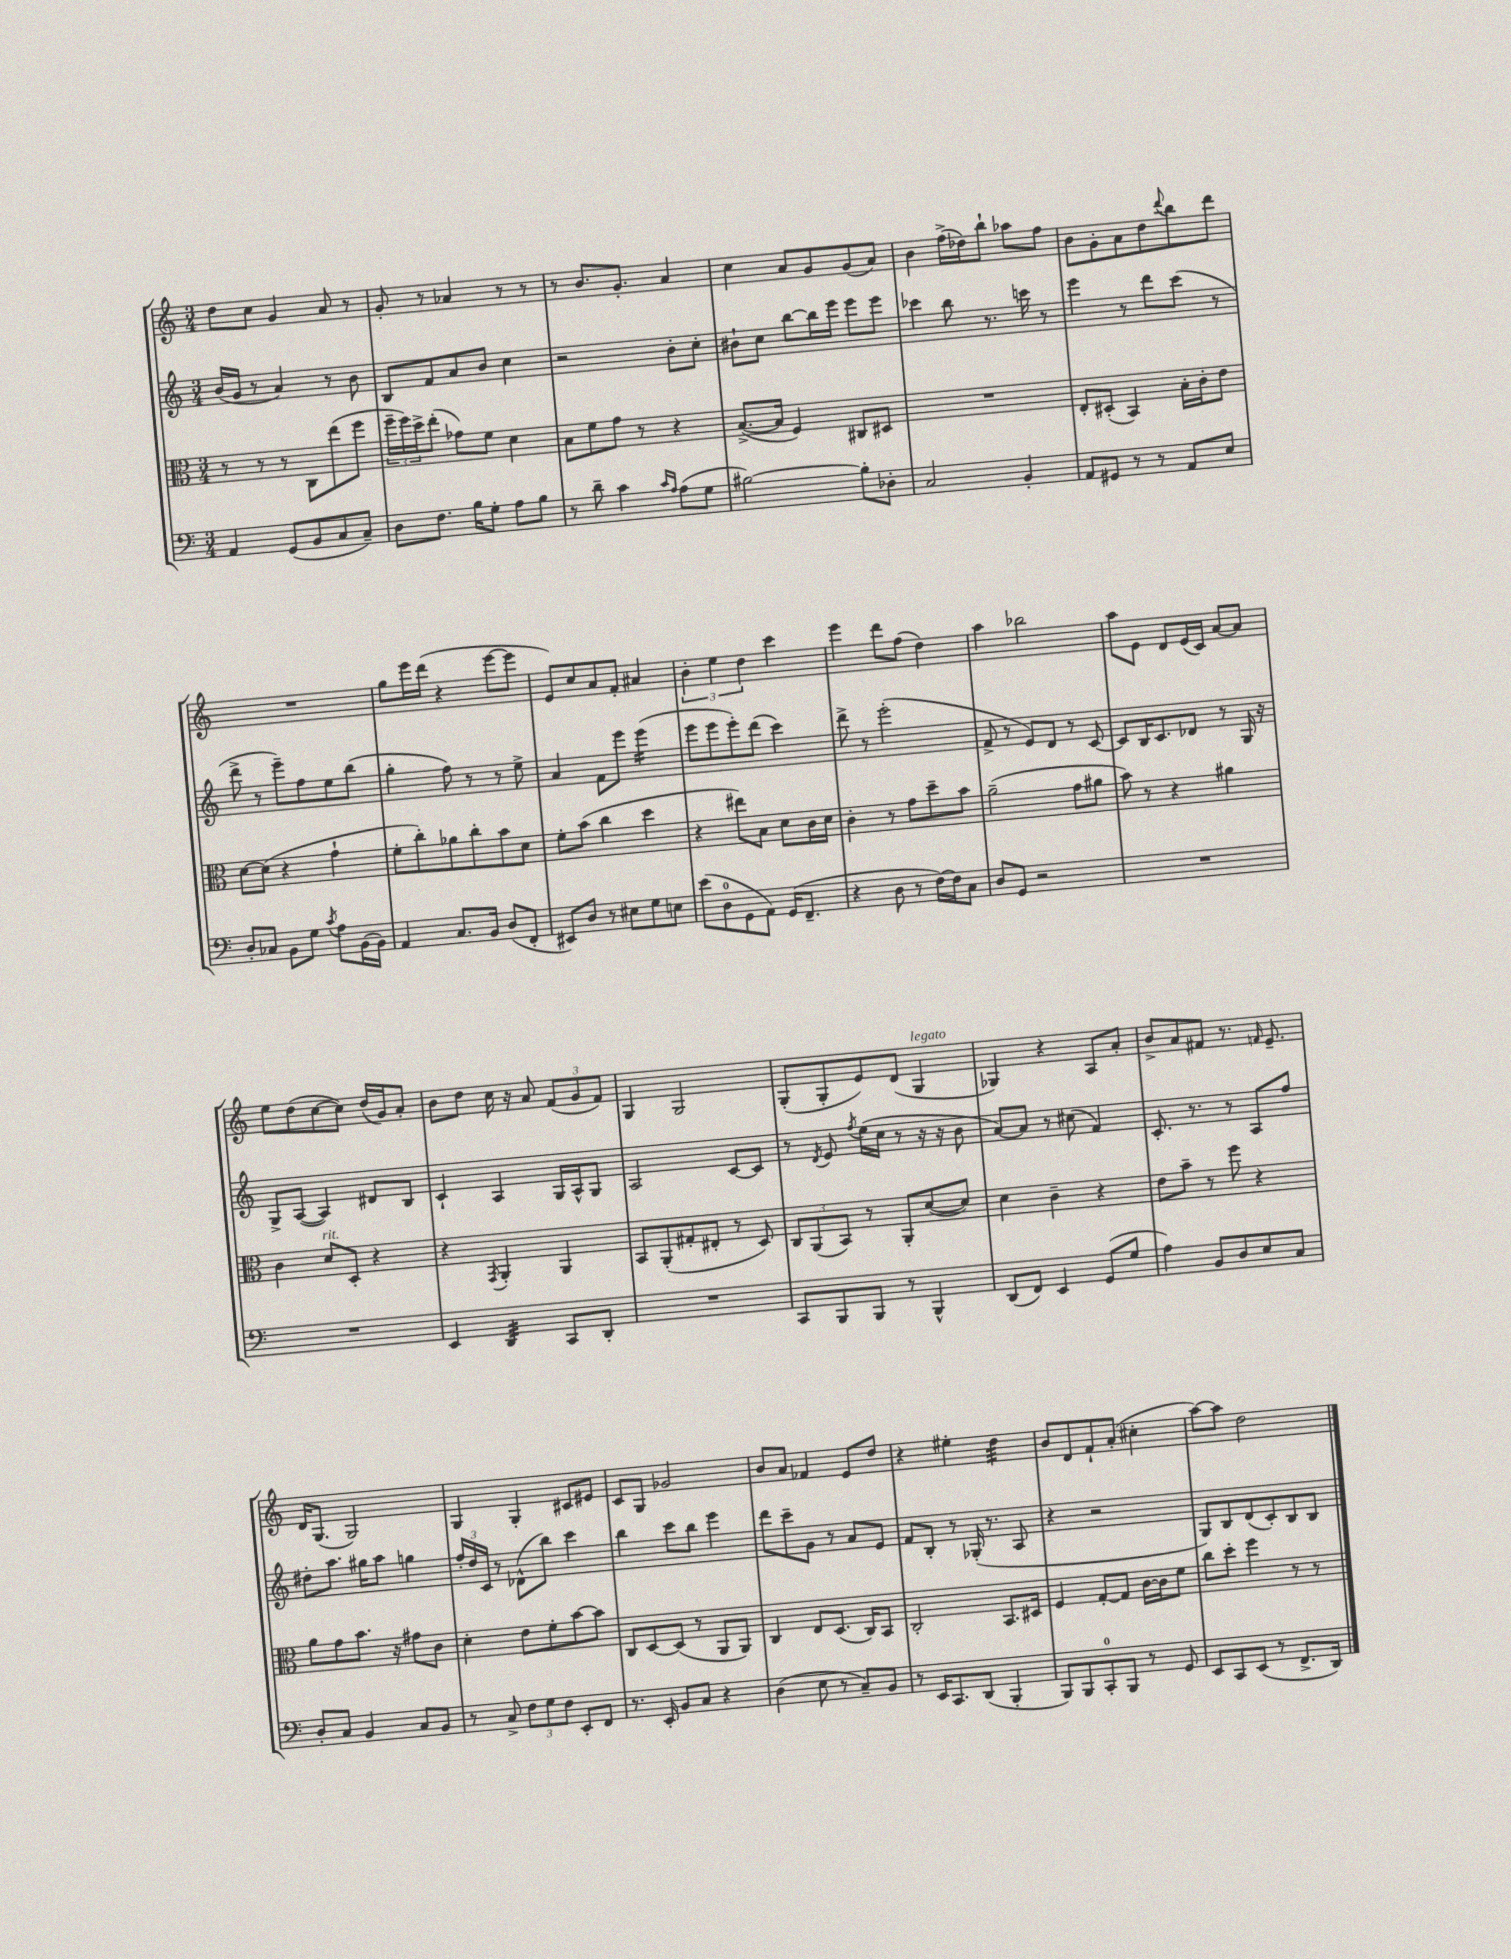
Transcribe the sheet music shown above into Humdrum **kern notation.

**kern	**kern	**kern	**kern
*staff4	*staff3	*staff2	*staff1
*clefF4	*clefC3	*clefG2	*clefG2
*k[]	*k[]	*k[]	*k[]
*M3/4	*M3/4	*M3/4	*M3/4
4AA/	8r	(16b/LL	8dd\L
.	.	16g/JJ	.
.	8r	8r	8cc\J
(8GG/L	8r	4a/)	4g/
8BB/	8C\L	.	.
8C/	(8ee\	8r	8a/
8C~/J)	8ff\J	8b\	8r
=	=	=	=
8D\L	24ff~\LL	8B/L	8g'/
.	24ff\)	.	.
.	24dd^\J	.	.
8.F\J	(8ee'\J	8f/	8r
.	8g-\L)	8a/	4a-/
16B\LK	.	.	.
8G'\J	8f\J	8b/J	.
8A\L	4d\	4cc\	8r
8B\J	.	.	8r
=	=	=	=
8r	8B\L	2r	8r
8d~\	8f\	.	8.b/L
4c\	8g\J	.	.
.	.	.	8.g'/J
.	8r	.	.
16qqc/LL	.	.	.
16qqA/JJ	.	.	.
(8A\L	4r	8b'\L	4a/
8G\J	.	8cc'\J	.
=	=	=	=
[2B#\)	([8.B^/L	8b#`\L	4cc\
.	.	8cc\J	.
.	16B/]Jk	.	.
.	4F/)	[8bb\L	8a/L
.	.	16bb\]L	8g/
.	.	16eee\JJ	.
8B#'\]L	8C#/L	8eee\L	(8g/
8D-'\J	8D#/J	8eee\J	8a/J)
=	=	=	=
2C/	2.r	4ccc-\	4b\
.	.	8bb\	(16ff^\LL
.	.	.	16dd-\J)
.	.	8.r	8bb`\J
4BB'/	.	.	8aa-\L
.	.	16ccc\	.
.	.	8r	8ff\J
=	=	=	=
8AA/L	8E'/L	4eee\	8b\L
8GG#/J	(8D#'/J	.	8g'\
8r	4BB/)	8r	8a\
8r	.	8ddd\L	8dd\
.	.	.	8qqddd/
8AA/L	16B'\LL	(8ccc\J	8bb\
.	16c'\J	.	.
8E/J	8e\J	8r	8ddd\J
=	=	=	=
8D'/L	[8d\L	8ddd^\	2.r
8C-/J	(8d\]J	8r	.
8BB\L	4r	8eee~\L)	.
8G\J	.	8ff\	.
8qc/	.	.	.
8A\L	4g`\	8ee\	.
(16BB\L	.	(8bb\J	.
16BB\JJ)	.	.	.
=	=	=	=
4AA/	8f'\L	4gg'\	8gg\L
.	8cc'\)	.	16eee\L
.	.	.	(16ddd\JJ
8.C/L	8a-\	8ff\)	4r
.	8cc'\	8r	.
16BB/Jk	.	.	.
(8D/L	8b\	8r	[8eee\L
8FF'/J	8d\J	8ee^\	8eee\]J
=	=	=	=
8EE#/L)	8f'\L	4a/	8e/L)
8D/J	(8b\J	.	8cc/
8r	4cc\	8f\L	8a/
8E#\L	.	8eee\J	8f'/J
8G\	4dd\	(4eee\	4a#/
8E\J	.	.	.
=	=	=	=
(8e\L	4r	8eee\L	6b'\
8D\	.	8eee\	.
.	.	.	6ee\
8GG\	8ee#\L)	8eee'\)	.
.	.	.	6dd\
8AA\J)	8B\J	(8ddd\J	.
(16GG/LK	8d\L	4ccc\)	4ccc\
8.FF~/J	.	.	.
.	16c\L	.	.
.	16d\JJ	.	.
=	=	=	=
4r	4c'\	8ddd^\	4eee\
.	.	8r	.
8D\	8r	(2eee'\	8ddd\L
8r	8g\L	.	(8ff\J
[16F\LL)	8dd~\	.	4dd\)
16F\]J	.	.	.
8C\J	8b\J	.	.
=	=	=	=
8D/L	(2a~\	8f^/	4aa\
8GG/J	.	8r	.
2r	.	8e/L)	2bb-\
.	.	8d/J	.
.	8g\L	8r	.
.	8a#\J	[8c/	.
=	=	=	=
2.r	8b\)	8c/]L	8aa\L
.	8r	16B/K	8e\J
.	.	8.c/	.
.	4r	.	8d/L
.	.	8d-/J	(16e/L
.	.	.	16c/JJ)
.	4a#\	8r	[8a/L
.	.	16G/	8a/]J
.	.	16r	.
=	=	=	=
2.r	4c\	8G^/L	8ee\L
.	.	([8A/J	(8dd\
.	8d/L	4A/])	[8cc\
.	8D'/J	.	8cc\]J)
.	4r	8d#/L	(16dd/LL
.	.	.	16g/J)
.	.	8B/J	8a'/J
=	=	=	=
4EE/	4r	4c`/	8b\L
.	.	.	8dd\J
.	8qGG/	.	.
4DD/	4AA'/	4A/	16cc\
.	.	.	16r
.	.	.	8a/
8CC/L	4AA/	16G/LL	(12f/L
.	.	16A^^/J	.
.	.	.	12g/
8DD'/J	.	8G/J	.
.	.	.	12f/J)
=	=	=	=
2.r	8BB/L	2A/	4G/
.	(8AA'/	.	.
.	8G#'/	.	2G/
.	8E#'/J	.	.
.	8r	[8c/L	.
.	8D/)	8c/]J	.
=	=	=	=
8CC/L	12C/L	8r	(8G'/L
.	(12AA/	.	.
.	.	8qd/	.
8BBB/	.	8e/	8G'/
.	12BB/J)	.	.
.	.	8qff/	.
8BBB/J	8r	(16ee\LL	8e/)
.	.	16cc\JJ	.
8r	8AA'/L	8r	(8d/J
4BBB^^/	([8d/	16r	4G/
.	.	16r	.
.	8d/]J)	8b\	.
=	=	=	=
(8DD/L	4d\	[8a/L)	4G-/)
8FF/J)	.	8a/]J	.
4EE/	4c~\	8r	4r
.	.	(8cc#\	.
(8GG/L	4r	4f/)	8A/L
8G/J	.	.	8a'/J
=	=	=	=
4A\)	8e\L	8.c'/	8b^/L
.	8b~\J	.	8a/
.	.	8.r	.
8BB/L	8r	.	8f#/J
8D/	8ff\	8r	8.r
8E/	4r	8A/L	.
.	.	.	16qqf/
.	.	.	8.e~/
8C/J	.	8ff/J	.
=	=	=	=
8D'/L	8a\L	8dd#'\L	16d/LK
.	.	.	(8.G/J
8C/J	8g\	8.aa\J	.
4BB/	8.b\J	.	2G/)
.	.	16gg#\LK	.
.	.	8aa\J	.
.	16r	.	.
8C/L	8g#\L	4gg\	.
8BB/J	8c\J	.	.
=	=	=	=
8r	4d'\	24ff'/LL	4G/
.	.	24dd/	.
.	.	24c/JJ	.
8C^/	.	8r	.
12F\L	8e\L	(8d-^^\L	4G'/
12G\	.	.	.
.	8f'\	8bb\J)	.
12F\J	.	.	.
8EE'/L	[8b\	4ccc\	8c#/L
8FF/J	8b\]J	.	8e#/J
=	=	=	=
8.r	8C/L	4bb\	8c/L
.	[8D/	.	8G/J
16EE'/	.	.	.
8BB/L	(8D/]J	8ccc\L	2g-/
8C/J	8r	8bb\J	.
4r	8AA/L	4eee\	.
.	8AA/J)	.	.
=	=	=	=
(4D\	4C/	8ddd\L	8b/L
.	.	8ccc~\	8a/J
8E\	8E/L	8g\J	4f-/
8r	(8.D/J	8r	.
8C~/L)	.	8a/L	8e/L
.	16C/LK)	.	.
8BB/J	8BB/J	8e/J	8dd/J
=	=	=	=
8r	2C'/	8f/L	4r
16EE/LK	.	8B'/J	.
8.CC/	.	.	.
.	.	8r	4ee#'\
(8DD/J	.	(16G-'/	.
.	.	8.r	.
4BBB'/	8.BB/L	.	4dd\
.	.	8A/	.
.	16D#/Jk	.	.
=	=	=	=
8BBB/L)	4F/	4r	8b/L
8BBB/	.	.	8d/
8CC'/	[8G'/L	2r	8f`/
8BBB/J	8G/]J	.	(8a'/J
8r	[16c\LL	.	4cc#'\
.	16c\]J	.	.
8GG/	8f\J	.	.
=	=	=	=
8EE/L	8cc\L	8G/L)	[8aa\L)
8CC/	8dd'\J	8B/	8aa\]J
(8EE/J	4ff\	(8d/	2dd\
8r	.	8c'/)	.
8.FF^/L	8r	8B/	.
.	8r	8B/J	.
16DD/Jk)	.	.	.
==	==	==	==
*-	*-	*-	*-
